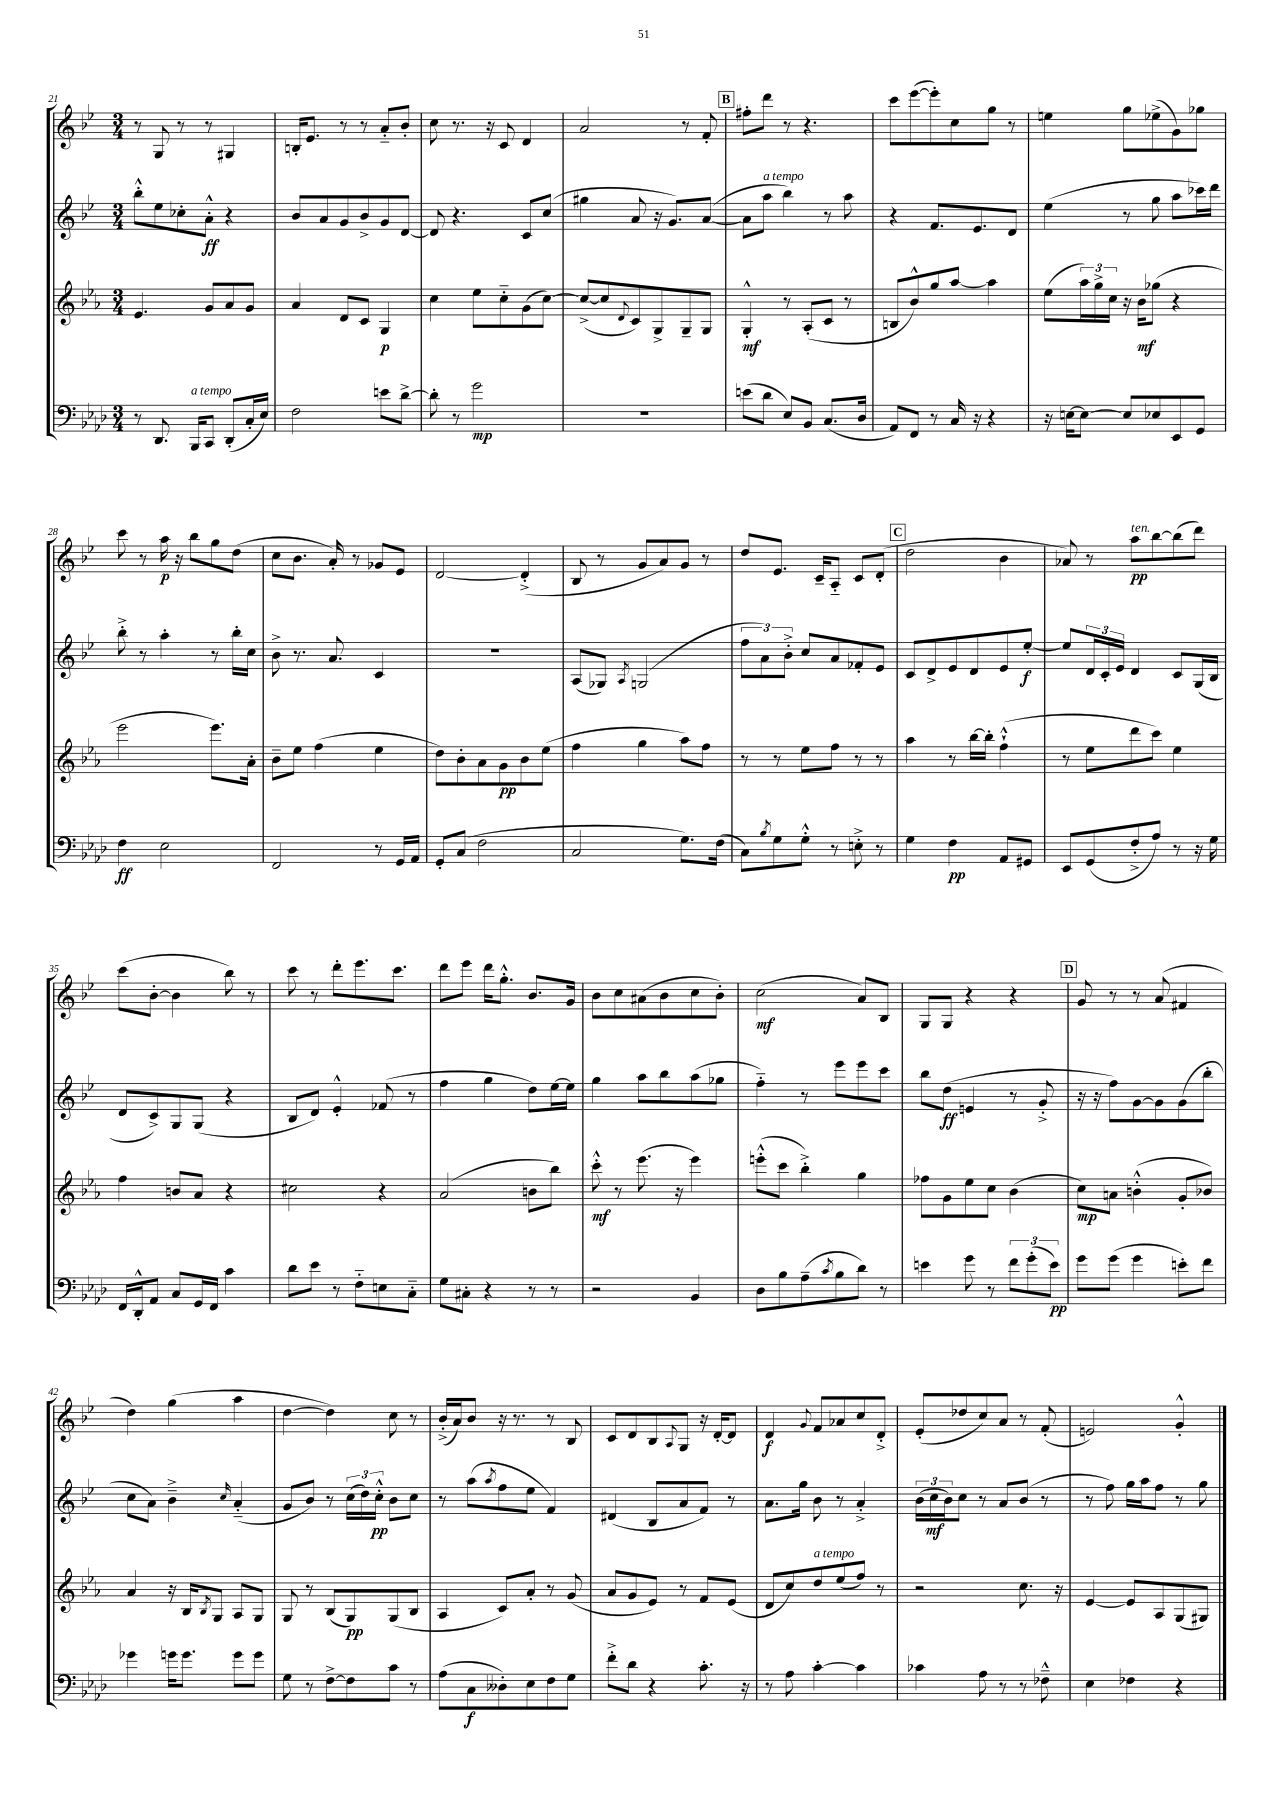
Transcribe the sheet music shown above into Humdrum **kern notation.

**kern	**dynam	**kern	**dynam	**kern	**dynam	**kern	**dynam
*part4	*part4	*part3	*part3	*part2	*part2	*part1	*part1
*staff4	*staff4	*staff3	*staff3	*staff2	*staff2	*staff1	*staff1
*clefF4	*	*clefG2	*	*clefG2	*	*clefG2	*
*k[b-e-a-d-]	*	*k[b-e-a-]	*	*k[b-e-]	*	*k[b-e-]	*
*M3/4	*	*M3/4	*	*M3/4	*	*M3/4	*
=21	=21	=21	=21	=21	=21	=21	=21
8r	.	4.e-/	.	8bb-'^^\L	.	8r	.
8.DD-/	.	.	.	8ee-\	.	8G/	.
.	.	.	.	8cc-X'\	.	8r	.
!LO:TX:a:i:t=a tempo	!	!	!	!	!	!	!
16BBB-/KL	.	.	.	.	.	.	.
8CC/J	.	8g/L	.	8a'^^\J	ff	8r	.
(8DD-'/L	.	8a-/	.	4r	.	4G#X/	.
16C'/L	.	8g/J	.	.	.	.	.
16E-/JJ)	.	.	.	.	.	.	.
=22	=22	=22	=22	=22	=22	=22	=22
2F\	.	4a-/	.	8b-/L	.	16Bn'/KL	.
.	.	.	.	.	.	8.e-/J	.
.	.	.	.	8a/	.	.	.
.	.	8d/L	.	8g/	.	8r	.
.	.	8c/J	.	8b-^/	.	8r	.
8en\L	.	4G/	p	8g/	.	8a/L	.
[8d-^\J	.	.	.	[8d/J	.	8b-'/J	.
=23	=23	=23	=23	=23	=23	=23	=23
8d-'\]	.	4cc\	.	8d/]	.	8cc\	.
8r	.	.	.	4.r	.	8.r	.
2g\	mp	8ee-\L	.	.	.	.	.
.	.	.	.	.	.	16r	.
.	.	8cc\	.	.	.	8c/	.
.	.	(8g\	.	8c/L	.	4d/	.
.	.	[8cc\J)	.	(8cc/J	.	.	.
=24	=24	=24	=24	=24	=24	=24	=24
2.r	.	(8cc^/L_	.	4gg#X\	.	2a/	.
.	.	8cc/]	.	.	.	.	.
.	.	8qqd/	.	.	.	.	.
.	.	8c/)	.	8a/	.	.	.
.	.	8G^/	.	16r	.	.	.
.	.	.	.	8.g/L)	.	.	.
.	.	8G~/	.	.	.	8r	.
.	.	8G/J	.	([8a/J	.	8f'/	.
!!LO:REH:place=s1:t=B
=25	=25	=25	=25	=25	=25	=25	=25
(8en\L	.	4G'^^/	mf	8a\L]	.	8ff#X'\L	.
!	!	!	!	!LO:TX:a:i:t=a tempo	!	!	!
8d-\J	.	.	.	8aa\J	.	8ddd\J	.
8E-/L)	.	8r	.	4bb-\)	.	8r	.
8BB-/J	.	(8A-'/L	.	.	.	4.r	.
(8.C/L	.	8c/J	.	8r	.	.	.
.	.	8r	.	8aa\	.	.	.
16D-/Jk	.	.	.	.	.	.	.
=26	=26	=26	=26	=26	=26	=26	=26
8AA-/L)	.	8Bn/L	.	4r	.	8ccc\L	.
8FF/J	.	8b-^^/)	.	.	.	([8eee-\	.
8r	.	8gg/	.	8.f/L	.	8eee-'\])	.
16C/	.	[8aa-/J	.	.	.	8cc\	.
16r	.	.	.	8.e-/	.	.	.
4r	.	4aa-\]	.	.	.	8gg\J	.
.	.	.	.	8d/J	.	8r	.
=27	=27	=27	=27	=27	=27	=27	=27
16r	.	(8ee-\L	.	(4ee-\	.	4een\	.
[16En\KL	.	.	.	.	.	.	.
8E\J_	.	24aa-\L)	.	.	.	.	.
.	.	24gg^\	.	.	.	.	.
.	.	24cc\JJ	.	.	.	.	.
8E/L]	.	16r	.	8r	.	8gg\L	.
.	.	16b-\KL	mf	.	.	.	.
8E-X/	.	(8gg-X\J	.	8gg\	.	(8ee-X^\	.
8EE-/	.	4r	.	8aa\L	.	8g\)	.
8GG/J	.	.	.	16ccc-X\L)	.	8gg-X\J	.
.	.	.	.	16ddd\JJ	.	.	.
!!LO:LB:g=z
=28	=28	=28	=28	=28	=28	=28	=28
4F\	ff	2eee-\	.	8bb-'^\	.	8ccc\	.
.	.	.	.	8r	.	8r	.
2E-\	.	.	.	4aa'\	.	16aa\	p
.	.	.	.	.	.	16r	.
.	.	.	.	.	.	8bb-\L	.
.	.	8.eee-\L)	.	8r	.	8gg\	.
.	.	.	.	16bb-'\LL	.	(8dd\J	.
.	.	16a-'\Jk	.	16cc\JJ	.	.	.
=29	=29	=29	=29	=29	=29	=29	=29
2FF/	.	8b-~\L	.	8b-^\	.	8cc\L	.
.	.	8ee-\J	.	8.r	.	8.b-\J	.
.	.	(4ff\	.	.	.	.	.
.	.	.	.	8.a/	.	16a'/)	.
.	.	.	.	.	.	8r	.
8r	.	4ee-\	.	4c/	.	8g-X/L	.
16GG/LL	.	.	.	.	.	8e-/J	.
16AA-/JJ	.	.	.	.	.	.	.
=30	=30	=30	=30	=30	=30	=30	=30
8GG'/L	.	8dd\L)	.	2.r	.	[2d/	.
(8C/J	.	8b-'\	.	.	.	.	.
2F\	.	8a-\	.	.	.	.	.
.	.	8g\	pp	.	.	.	.
.	.	8b-\	.	.	.	(4d'^/]	.
.	.	(8ee-\J	.	.	.	.	.
=31	=31	=31	=31	=31	=31	=31	=31
2C/	.	4ff\	.	(8A/L	.	8B-/	.
.	.	.	.	8G-X/J)	.	8r	.
.	.	.	.	8qA/	.	.	.
.	.	4gg\	.	(2Gn/	.	8g/L	.
.	.	.	.	.	.	8a/)	.
8.G\L)	.	8aa-\L)	.	.	.	8g/J	.
.	.	8ff\J	.	.	.	8r	.
(16F\Jk	.	.	.	.	.	.	.
=32	=32	=32	=32	=32	=32	=32	=32
8C\L)	.	8r	.	12ff\L	.	8dd/L	.
.	.	.	.	12a\)	.	.	.
8qB-/	.	.	.	.	.	.	.
8G\	.	8r	.	.	.	8.e-/J	.
.	.	.	.	12b-'^\J	.	.	.
8G'^^\J	.	8ee-\L	.	8cc/L	.	.	.
.	.	.	.	.	.	16c~/KL	.
8r	.	8ff\J	.	8a/	.	8A/J	.
8En'^\	.	8r	.	8f-X'/	.	8c/L	.
8r	.	8r	.	8e-/J	.	(8d'/J	.
!!LO:REH:place=s1:t=C
=33	=33	=33	=33	=33	=33	=33	=33
4G\	.	4aa-\	.	8c/L	.	2dd\	.
.	.	.	.	8d^/	.	.	.
4F\	pp	8r	.	8e-/	.	.	.
.	.	[16bb-\LL	.	8d/	.	.	.
.	.	16bb-'\JJ]	.	.	.	.	.
8AA-/L	.	(4ff`^^\	.	8e-/	.	4b-\	.
8GG#X/J	.	.	.	[8ee-'/J	f	.	.
=34	=34	=34	=34	=34	=34	=34	=34
8EE-/L	.	8r	.	8ee-/L]	.	8a-X/)	.
(8GG/	.	8ee-\L	.	24d/L	.	8r	.
.	.	.	.	24c'/	.	.	.
.	.	.	.	24e-/JJ	.	.	.
!	!	!	!	!	!	!LO:TX:a:i:t=ten.	!
8F'^/	.	8ddd\	.	4d/	.	8aa\L	pp
8A-/J)	.	8ccc\J)	.	.	.	[8bb-\	.
8r	.	4ee-\	.	8c/L	.	(8bb-\]	.
16r	.	.	.	(16G/L	.	8ddd\J)	.
16G\	.	.	.	16B-/JJ	.	.	.
!!LO:LB:g=z
=35	=35	=35	=35	=35	=35	=35	=35
16FF/LL	.	4ff\	.	8d/L	.	(8ccc\L	.
16DD-'^^/J	.	.	.	.	.	.	.
8AA-/J	.	.	.	8c^/)	.	[8b-'\J	.
8C/L	.	8bn/L	.	8G/	.	4b-\]	.
16GG/L	.	8a-/J	.	(8G/J	.	.	.
16FF/JJ	.	.	.	.	.	.	.
4c\	.	4r	.	4r	.	8bb-\)	.
.	.	.	.	.	.	8r	.
=36	=36	=36	=36	=36	=36	=36	=36
8d-\L	.	2cc#X\	.	8B-/L	.	8ccc\	.
8e-\J	.	.	.	8d/J)	.	8r	.
8r	.	.	.	4e-'^^/	.	8ddd'\L	.
8F\L	.	.	.	.	.	8.eee-\	.
8En\	.	4r	.	(8f-X/	.	.	.
.	.	.	.	.	.	8.ccc\J	.
8C\J	.	.	.	8r	.	.	.
=37	=37	=37	=37	=37	=37	=37	=37
8G\L	.	(2a-/	.	4ff\	.	8ddd\L	.
8C#X'\J	.	.	.	.	.	8eee-\J	.
4r	.	.	.	4gg\	.	16ddd\KL	.
.	.	.	.	.	.	8.gg'^^\J	.
8r	.	8bn\L	.	8dd\L)	.	8.b-/L	.
8r	.	8bb-\J)	.	[16ee-\L	.	.	.
.	.	.	.	16ee-\JJ]	.	16g/Jk	.
=38	=38	=38	=38	=38	=38	=38	=38
2r	.	8ccc'^^\	mf	4gg\	.	8b-\L	.
.	.	8r	.	.	.	8cc\	.
.	.	(8.eee-\	.	8aa\L	.	(8a#X\	.
.	.	.	.	8bb-\	.	8b-\	.
.	.	16r	.	.	.	.	.
4BB-/	.	4eee-\)	.	(8aa\	.	8cc\	.
.	.	.	.	8gg-X\J	.	8b-'\J)	.
=39	=39	=39	=39	=39	=39	=39	=39
8D-\L	.	(8eeen'^^\L	.	4ff\)	.	(2cc\	mf
8B-\	.	8ccc\J	.	.	.	.	.
(8A-~\	.	4bb-'^\)	.	8r	.	.	.
8qc/	.	.	.	.	.	.	.
8B-\	.	.	.	8eee-\L	.	.	.
8d-\J)	.	4gg\	.	8eee-\	.	8a/L)	.
8r	.	.	.	8ccc\J	.	8B-/J	.
=40	=40	=40	=40	=40	=40	=40	=40
4en\	.	8ff-X\L	.	8bb-\L	.	8G/L	.
.	.	8g\	.	(8dd\J	ff	8G/J	.
8g\	.	8ee-\	.	4en/	.	4r	.
8r	.	8cc\J	.	.	.	.	.
12f\L	.	(4b-\	.	8r	.	4r	.
(12g'\	.	.	.	.	.	.	.
.	.	.	.	8g'^/	.	.	.
12e\J)	pp	.	.	.	.	.	.
!!LO:REH:place=s1:t=D
=41	=41	=41	=41	=41	=41	=41	=41
8g\L	.	8cc\L)	mp	16r	.	8g/	.
.	.	.	.	16r	.	.	.
(8g\J	.	8an\J	.	8ff\L)	.	8r	.
4g\	.	(4bn'^^\	.	[8g\	.	8r	.
.	.	.	.	8g\]	.	(8a/	.
8en'\L)	.	8g'/L	.	(8g\	.	4f#X/	.
8f\J	.	8b-X/J)	.	8bb-'\J	.	.	.
!!LO:LB:g=z
=42	=42	=42	=42	=42	=42	=42	=42
4g-X\	.	4a-/	.	8cc\L	.	4dd\)	.
.	.	.	.	8a\J)	.	.	.
16gn\KL	.	16r	.	4b-~^\	.	(4gg\	.
8.g\J	.	16B-/KL	.	.	.	.	.
.	.	8qB-/	.	.	.	.	.
.	.	8G/J	.	.	.	.	.
.	.	.	.	16qqcc/	.	.	.
8g\L	.	8A-/L	.	(4a/	.	4aa\	.
8g\J	.	8G/J	.	.	.	.	.
=43	=43	=43	=43	=43	=43	=43	=43
8G\	.	8G/	.	8g/L	.	[4dd\	.
8r	.	8r	.	8b-/J)	.	.	.
[8F^\L	.	(8B-/L	.	8r	.	4dd\])	.
8F\]	.	8G/)	pp	(24cc\LL	.	.	.
.	.	.	.	24dd\)	.	.	.
.	.	.	.	24cc'^^\JJ	pp	.	.
8c\J	.	(8G/	.	8b-\L	.	8cc\	.
8r	.	8B-/J	.	8cc\J	.	8r	.
=44	=44	=44	=44	=44	=44	=44	=44
(8A-\L	.	4A-/	.	8r	.	(16b-'^/LL	.
.	.	.	.	.	.	16a/J)	.
8C\	f	.	.	(8aa\L	.	8b-/J	.
.	.	.	.	8qaa/	.	.	.
8D--X'\)	.	8c/L)	.	8ff\	.	16r	.
.	.	.	.	.	.	8.r	.
8E-\	.	8a-'/J	.	8ee-\J	.	.	.
8F\	.	8r	.	4f/)	.	8r	.
8G\J	.	(8g/	.	.	.	8B-/	.
=45	=45	=45	=45	=45	=45	=45	=45
8f'^\L	.	8a-/L	.	(4d#X/	.	8c/L	.
8d-\J	.	8g/	.	.	.	8d/	.
4r	.	8e-/J)	.	8B-/L	.	8B-/	.
.	.	.	.	.	.	8qqA/	.
.	.	8r	.	8a/	.	8G/J	.
8.c'\	.	8f/L	.	8f/J)	.	16r	.
.	.	.	.	.	.	[16d'/KL	.
.	.	(8e-/J	.	8r	.	8d/J]	.
16r	.	.	.	.	.	.	.
=46	=46	=46	=46	=46	=46	=46	=46
8r	.	8d/L	.	8.a\L	.	4d/	f
8A-\	.	8cc/)	.	.	.	.	.
.	.	.	.	16gg\Jk	.	.	.
.	.	.	.	.	.	8qqg/	.
!	!	!LO:TX:a:i:t=a tempo	!	!	!	!	!
[4c'\	.	8dd/	.	8b-\	.	8f/L	.
.	.	(8ee-/	.	8r	.	8a-X/	.
4c\]	.	8ff/J)	.	4a'^/	.	8cc/	.
.	.	8r	.	.	.	8d'^/J	.
=47	=47	=47	=47	=47	=47	=47	=47
4c-X\	.	2r	.	(24b-\LL	.	(8e-'/L	.
.	.	.	.	24cc\	mf	.	.
.	.	.	.	24b-\J)	.	.	.
.	.	.	.	8cc\J	.	8dd-X/	.
8A-\	.	.	.	8r	.	8cc/)	.
8r	.	.	.	8a/L	.	8a/J	.
8r	.	8.cc\	.	(8b-/J	.	8r	.
8F-X~^^\	.	.	.	8r	.	(8f'/	.
.	.	16r	.	.	.	.	.
=48	=48	=48	=48	=48	=48	=48	=48
4E-\	.	[4e-/	.	8r	.	2en/)	.
.	.	.	.	8ff\)	.	.	.
4F-X\	.	8e-/L]	.	16gg\LL	.	.	.
.	.	.	.	16aa\J	.	.	.
.	.	8A-/	.	8ff\J	.	.	.
4r	.	(8G/	.	8r	.	4g'^^/	.
.	.	8G#X/J)	.	8gg\	.	.	.
==	==	==	==	==	==	==	==
*-	*-	*-	*-	*-	*-	*-	*-
